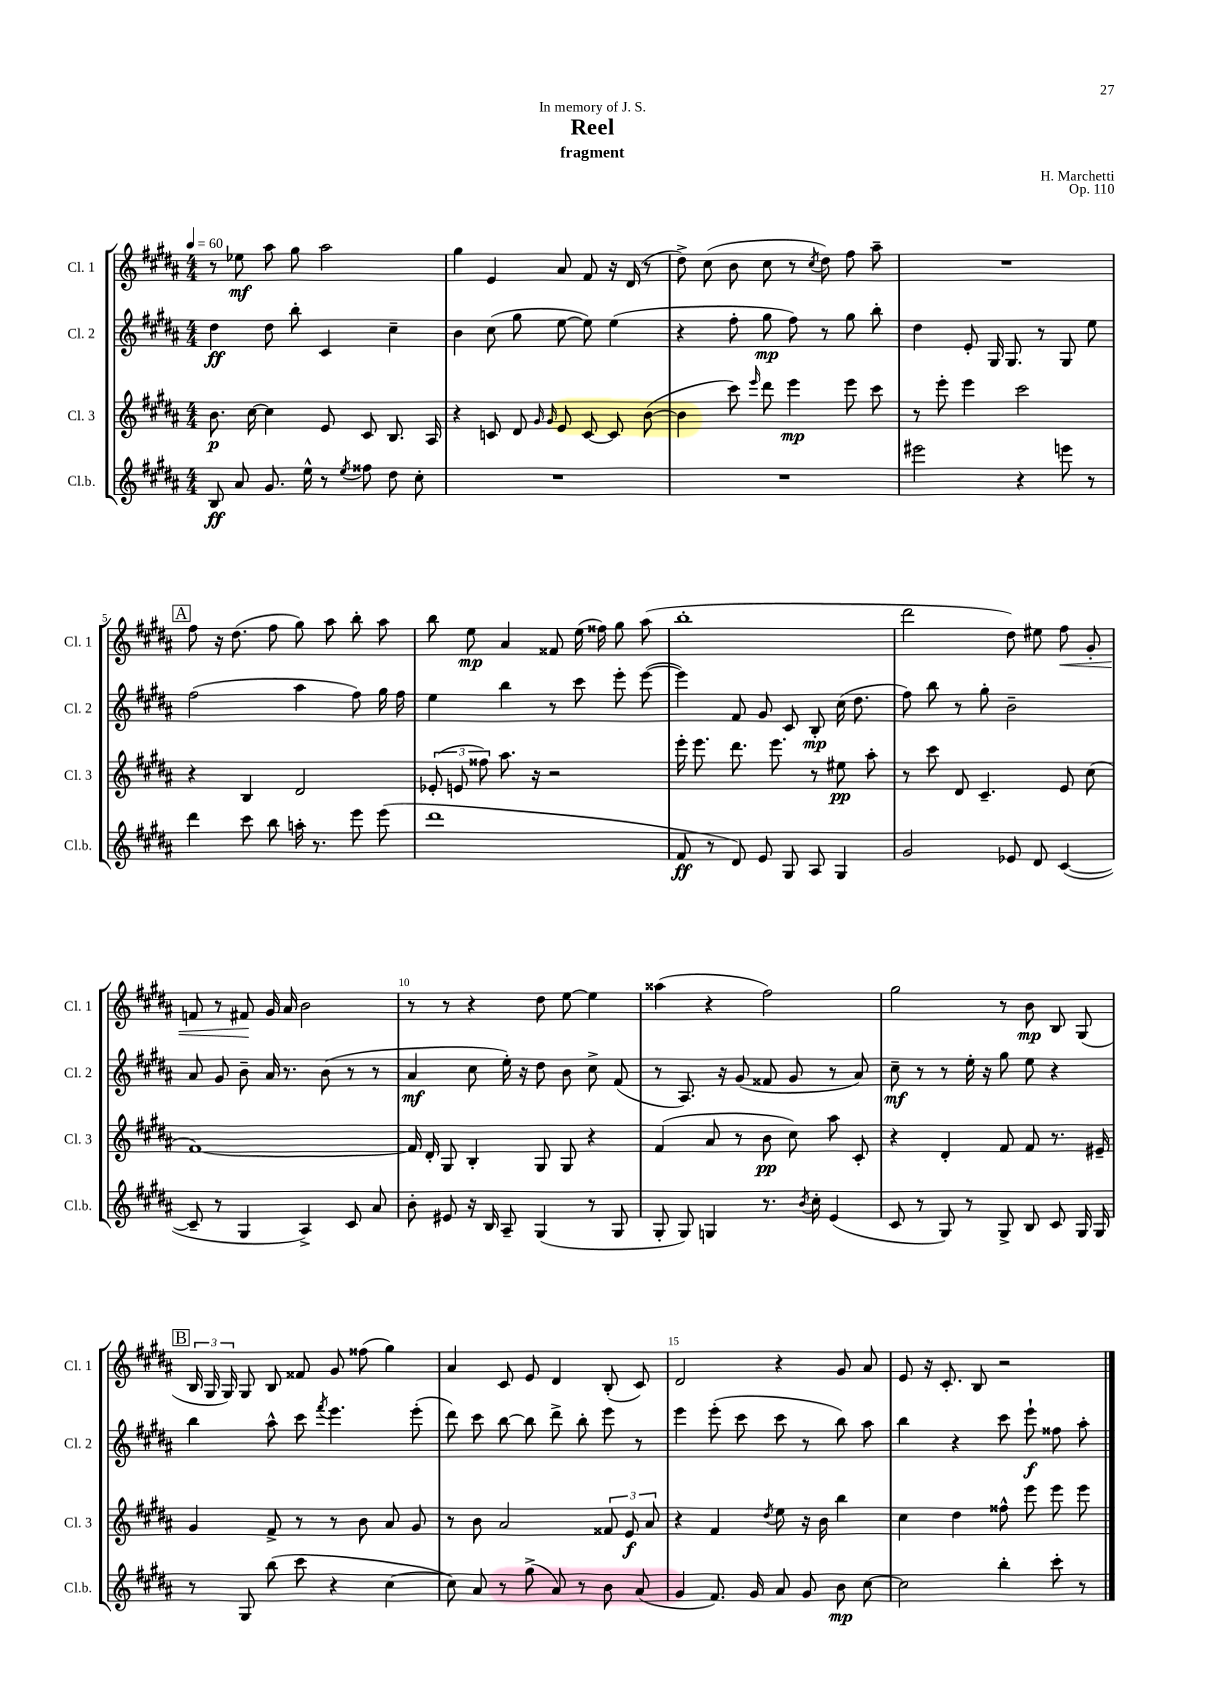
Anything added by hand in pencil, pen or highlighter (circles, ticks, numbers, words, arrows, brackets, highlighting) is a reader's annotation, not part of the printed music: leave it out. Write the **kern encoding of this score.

**kern	**dynam	**kern	**dynam	**kern	**dynam	**kern	**dynam
*part4	*part4	*part3	*part3	*part2	*part2	*part1	*part1
*staff4	*staff4	*staff3	*staff3	*staff2	*staff2	*staff1	*staff1
*I"Cl.b.	*	*I"Cl. 3	*	*I"Cl. 2	*	*I"Cl. 1	*
*I'Cl.b.	*	*I'Cl. 3	*	*I'Cl. 2	*	*I'Cl. 1	*
*clefG2	*	*clefG2	*	*clefG2	*	*clefG2	*
*k[f#c#g#d#a#]	*	*k[f#c#g#d#a#]	*	*k[f#c#g#d#a#]	*	*k[f#c#g#d#a#]	*
*M4/4	*	*M4/4	*	*M4/4	*	*M4/4	*
*MM60	*	*MM60	*	*MM60	*	*MM60	*
=1	=1	=1	=1	=1	=1	=1	=1
8B/	ff	8.b\	p	4dd#\	ff	8r	.
8a#/	.	.	.	.	.	8ee-X\	mf
.	.	[16cc#\	.	.	.	.	.
8.g#/	.	4cc#\]	.	8dd#\	.	8aa#\	.
.	.	.	.	8bb'\	.	8gg#\	.
16ee^^\	.	.	.	.	.	.	.
8r	.	8e/	.	4c#/	.	2aa#\	.
8qee/	.	.	.	.	.	.	.
8ff##X\	.	8c#/	.	.	.	.	.
8dd#\	.	8.B/	.	4cc#~\	.	.	.
8cc#'\	.	.	.	.	.	.	.
.	.	16A#/	.	.	.	.	.
=2	=2	=2	=2	=2	=2	=2	=2
1r	.	4r	.	4b\	.	4gg#\	.
.	.	8cn/	.	(8cc#\	.	4e/	.
.	.	8d#/	.	8gg#\	.	.	.
.	.	16qqg#/	.	.	.	.	.
.	.	16qqg#/	.	.	.	.	.
.	.	8e/	.	[8ee\	.	8a#/	.
.	.	[8c/	.	8ee\])	.	8f#/	.
.	.	8c/]	.	(4ee\	.	16r	.
.	.	.	.	.	.	(16d#/	.
.	.	([8b\	.	.	.	8r	.
=3	=3	=3	=3	=3	=3	=3	=3
1r	.	4b\]	.	4r	.	8dd#^\)	.
.	.	.	.	.	.	(8cc#\	.
.	.	8ccc#\)	.	8ff#'\	.	8b\	.
.	.	16qqeee/	.	.	.	.	.
.	.	8ddd#\	.	8gg#\	mp	8cc#\	.
.	.	4eee\	mp	8ff#\)	.	8r	.
.	.	.	.	.	.	8qcc#/	.
.	.	.	.	8r	.	8dd#\)	.
.	.	8eee\	.	8gg#\	.	8ff#\	.
.	.	8ccc#\	.	8bb'\	.	8aa#~\	.
=4	=4	=4	=4	=4	=4	=4	=4
2eee#X\	.	8r	.	4dd#\	.	1r	.
.	.	8eee'\	.	.	.	.	.
.	.	4eee\	.	8e'/	.	.	.
.	.	.	.	16G#/	.	.	.
.	.	.	.	8.G#/	.	.	.
4r	.	2ccc#\	.	.	.	.	.
.	.	.	.	8r	.	.	.
8eeen\	.	.	.	8G#/	.	.	.
8r	.	.	.	8ee\	.	.	.
!!LO:LB:g=z
!!LO:REH:place=s1:t=A
=5	=5	=5	=5	=5	=5	=5	=5
4ddd#\	.	4r	.	(2ff#\	.	8ff#\	.
.	.	.	.	.	.	16r	.
.	.	.	.	.	.	(8.dd#\	.
8ccc#\	.	4B/	.	.	.	.	.
8bb\	.	.	.	.	.	8ff#\	.
16aan'\	.	2d#/	.	4aa#\	.	8gg#\)	.
8.r	.	.	.	.	.	.	.
.	.	.	.	.	.	8aa#\	.
8eee\	.	.	.	8ff#\)	.	8bb'\	.
(8eee\	.	.	.	16gg#\	.	8aa#\	.
.	.	.	.	16ff#\	.	.	.
=6	=6	=6	=6	=6	=6	=6	=6
1ddd#	.	(12e-X'/	.	4ee\	.	8bb\	.
.	.	12en/	.	.	.	.	.
.	.	.	.	.	.	8ee\	mp
.	.	12ff##X\)	.	.	.	.	.
.	.	8.aa#\	.	4bb\	.	4a#/	.
.	.	16r	.	.	.	.	.
.	.	2r	.	8r	.	8f##X/	.
.	.	.	.	8ccc#\	.	(16ee\	.
.	.	.	.	.	.	16ff##X\)	.
.	.	.	.	8eee'\	.	8gg#\	.
.	.	.	.	([8eee\	.	(8aa#\	.
=7	=7	=7	=7	=7	=7	=7	=7
8f#/	ff	16eee'\	.	4eee\])	.	1bb'	.
.	.	8.eee\	.	.	.	.	.
8r	.	.	.	.	.	.	.
8d#/)	.	8.ddd#\	.	8f#/	.	.	.
8e/	.	.	.	8g#/	.	.	.
.	.	8.eee\	.	.	.	.	.
8G#/	.	.	.	8c#/	.	.	.
8A#/	.	8r	.	8B'/	mp	.	.
4G#/	.	8ee#X\	pp	(16cc#\	.	.	.
.	.	.	.	8.dd#\	.	.	.
.	.	8aa#'\	.	.	.	.	.
=8	=8	=8	=8	=8	=8	=8	=8
2g#/	.	8r	.	8ff#\)	.	2ddd#\	.
.	.	8ccc#\	.	8bb\	.	.	.
.	.	8d#/	.	8r	.	.	.
.	.	4.c#~/	.	8gg#'\	.	.	.
8e-X/	.	.	.	2b~\	.	8dd#\)	.
8d#/	.	.	.	.	.	8ee#X\	.
!	!	!	!	!	!	!	!LO:HP:b
([4c#/	.	8e/	.	.	.	8ff#\	<
.	.	(8cc#\	.	.	.	8g#'/	.
!!LO:LB:g=z
=9	=9	=9	=9	=9	=9	=9	=9
8c#~/]	.	[1f#)	.	8a#/	.	8fn/	.
8r	.	.	.	8g#/	.	8r	.
4G#/	.	.	.	8b~\	.	8f#X/	.
.	.	.	.	16a#/	.	16g#/	[
.	.	.	.	8.r	.	16a#/	.
4A#^/)	.	.	.	.	.	2b\	.
.	.	.	.	(8b\	.	.	.
8c#/	.	.	.	8r	.	.	.
8a#/	.	.	.	8r	.	.	.
=10	=10	=10	=10	=10	=10	=10	=10
8b'\	.	16f#/]	.	4a#/	mf	8r	.
.	.	16d#'/	.	.	.	.	.
8e#X/	.	8G#/	.	.	.	8r	.
16r	.	4B'/	.	8cc#\	.	4r	.
16B/	.	.	.	.	.	.	.
8A#~/	.	.	.	16ee'\)	.	.	.
.	.	.	.	16r	.	.	.
(4G#/	.	8G#/	.	8dd#\	.	8dd#\	.
.	.	8G#/	.	8b\	.	[8ee\	.
8r	.	4r	.	8cc#^\	.	4ee\]	.
8G#/	.	.	.	(8f#/	.	.	.
=11	=11	=11	=11	=11	=11	=11	=11
8G#'/	.	(4f#/	.	8r	.	(4aa##X\	.
8G#/)	.	.	.	8.A#/)	.	.	.
4Gn/	.	8a#/	.	.	.	4r	.
.	.	.	.	16r	.	.	.
.	.	8r	.	(8g#/	.	.	.
8.r	.	8b\	pp	8f##X/	.	2ff#\)	.
.	.	8cc#\)	.	8g#/	.	.	.
8qb/	.	.	.	.	.	.	.
16cc#'\	.	.	.	.	.	.	.
(4e/	.	8aa#\	.	8r	.	.	.
.	.	8c#'/	.	8a#/)	.	.	.
=12	=12	=12	=12	=12	=12	=12	=12
8c#/	.	4r	.	8cc#~\	mf	2gg#\	.
8r	.	.	.	8r	.	.	.
8G#/)	.	4d#'/	.	8r	.	.	.
8r	.	.	.	16ee'\	.	.	.
.	.	.	.	16r	.	.	.
8G#^/	.	8f#/	.	8gg#\	.	8r	.
8B/	.	8f#/	.	8ee\	.	8b\	mp
8c#/	.	8.r	.	4r	.	8B/	.
16G#/	.	.	.	.	.	(8G#/	.
16G#/	.	16e#X~/	.	.	.	.	.
!!LO:LB:g=z
!!LO:REH:place=s1:t=B
=13	=13	=13	=13	=13	=13	=13	=13
8r	.	4g#/	.	4bb\	.	24B/	.
.	.	.	.	.	.	24G#/	.
.	.	.	.	.	.	24G#/)	.
8G#/	.	.	.	.	.	8G#/	.
(8bb\	.	8f#^/	.	8aa#^^\	.	8B/	.
8ccc#\	.	8r	.	8ccc#\	.	8f##X/	.
.	.	.	.	8qfff#/	.	.	.
4r	.	8r	.	4.eee\	.	8g#/	.
.	.	8b\	.	.	.	(8ff##X\	.
[4cc#\	.	8a#/	.	.	.	4gg#\)	.
.	.	8g#/	.	(8eee'\	.	.	.
=14	=14	=14	=14	=14	=14	=14	=14
8cc#\])	.	8r	.	8ddd#\)	.	4a#/	.
8a#/	.	8b\	.	8ccc#\	.	.	.
8r	.	2a#/	.	[8bb\	.	8c#/	.
(8gg#^\	.	.	.	8bb\]	.	8e/	.
8a#/)	.	.	.	8ddd#^\	.	4d#/	.
8r	.	.	.	8bb'\	.	.	.
8b\	.	12f##X/	.	8eee\	.	(8B'/	.
.	.	12e/	f	.	.	.	.
(8a#/	.	.	.	8r	.	8c#/)	.
.	.	12a#/	.	.	.	.	.
=15	=15	=15	=15	=15	=15	=15	=15
4g#/	.	4r	.	4eee\	.	2d#/	.
8.f#/)	.	4f#/	.	(8eee'\	.	.	.
.	.	.	.	8ccc#\	.	.	.
16g#/	.	.	.	.	.	.	.
.	.	8qdd#/	.	.	.	.	.
8a#/	.	8ee\	.	8ccc#\	.	4r	.
8g#/	.	16r	.	8r	.	.	.
.	.	16b\	.	.	.	.	.
8b\	mp	4bb\	.	8bb\)	.	8g#/	.
[8cc#\	.	.	.	8aa#\	.	8a#/	.
=16	=16	=16	=16	=16	=16	=16	=16
2cc#\]	.	4cc#\	.	4bb\	.	8e/	.
.	.	.	.	.	.	16r	.
.	.	.	.	.	.	8.c#'/	.
.	.	4dd#\	.	4r	.	.	.
.	.	.	.	.	.	8B/	.
4bb'\	.	8ff##X^^\	.	8ccc#\	.	2r	.
.	.	8eee\	.	8eee`\	f	.	.
8ccc#'\	.	8eee\	.	8ff##X\	.	.	.
8r	.	8eee\	.	8aa#'\	.	.	.
==	==	==	==	==	==	==	==
*-	*-	*-	*-	*-	*-	*-	*-
